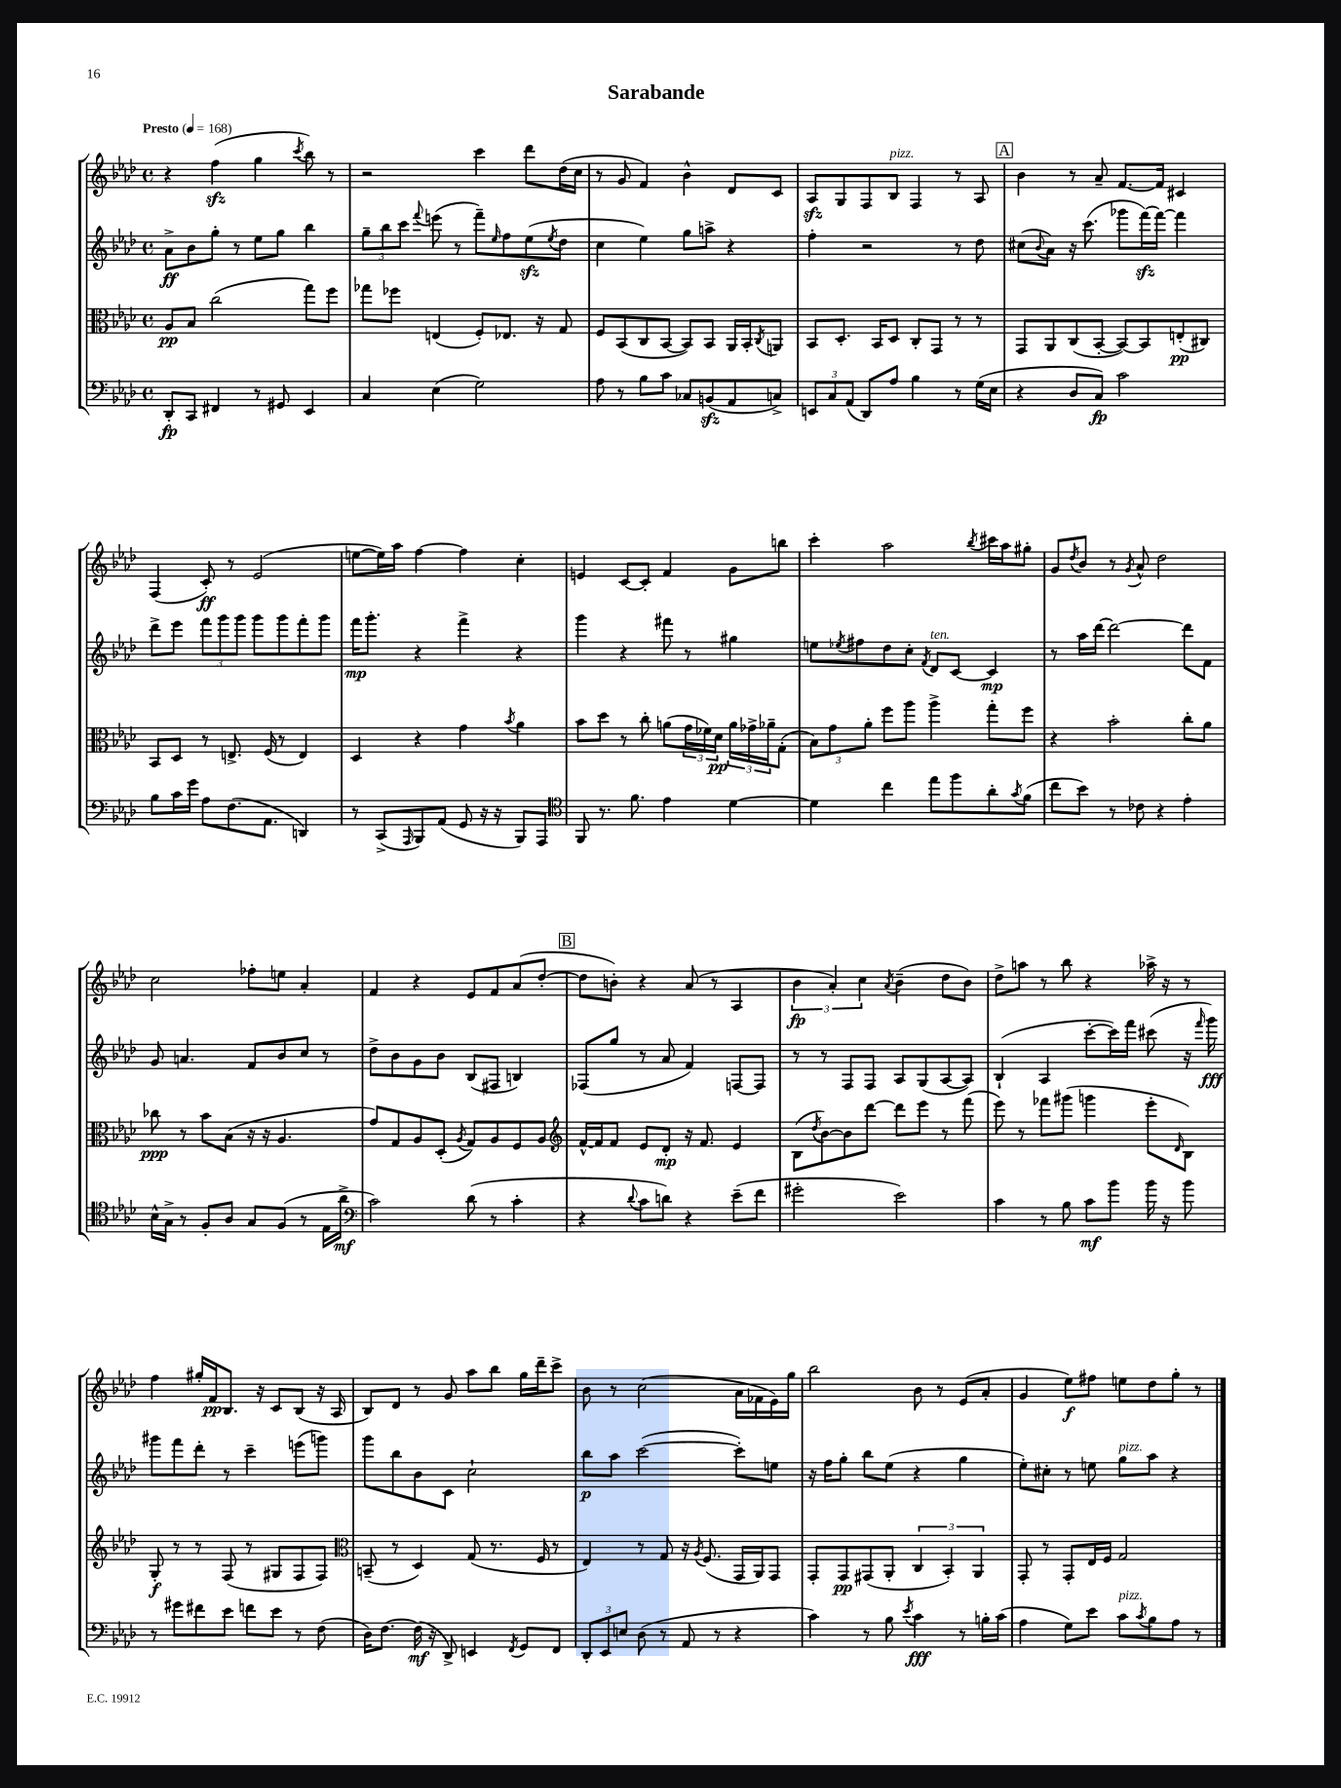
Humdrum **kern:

**kern	**dynam	**kern	**dynam	**kern	**dynam	**kern	**dynam
*part4	*part4	*part3	*part3	*part2	*part2	*part1	*part1
*staff4	*staff4	*staff3	*staff3	*staff2	*staff2	*staff1	*staff1
*clefF4	*	*clefC3	*	*clefG2	*	*clefG2	*
*k[b-e-a-d-]	*	*k[b-e-a-d-]	*	*k[b-e-a-d-]	*	*k[b-e-a-d-]	*
*M4/4	*	*M4/4	*	*M4/4	*	*M4/4	*
*met(c)	*	*met(c)	*	*met(c)	*	*met(c)	*
*MM168	*	*MM168	*	*MM168	*	*MM168	*
=1	=1	=1	=1	=1	=1	=1	=1
!	!	!	!	!	!	!LO:TX:a:B:t=Presto	!
8DD-'/L	fp	8A-/L	pp	8a-^\L	ff	4r	.
8CC/J	.	8B-/J	.	8b-\	.	.	.
4FF#X/	.	(2cc\	.	8gg'\J	.	(4ffzz\	.
.	.	.	.	8r	.	.	.
8r	.	.	.	8ee-\L	.	4gg\	.
8GG#X/	.	.	.	8gg\J	.	.	.
.	.	.	.	.	.	8qccc/	.
4EE-/	.	8gg\L)	.	4bb-\	.	8bb-\)	.
.	.	8ff\J	.	.	.	8r	.
=2	=2	=2	=2	=2	=2	=2	=2
4C/	.	8gg-X\L	.	12gg~\L	.	2r	.
.	.	.	.	12bb-\	.	.	.
.	.	8ff-X\J	.	.	.	.	.
.	.	.	.	12ccc\J	.	.	.
.	.	.	.	8qqfff/	.	.	.
(4E-\	.	(4En/	.	(8eeen\	.	.	.
.	.	.	.	8r	.	.	.
2G\)	.	8F'/L)	.	8fff~\L)	.	4ccc\	.
.	.	.	.	16qqee-/	.	.	.
.	.	8.E-X/J	.	8ff\	.	.	.
.	.	.	.	(8ee-zz\	.	8ddd-\L	.
.	.	16r	.	.	.	.	.
.	.	.	.	8qee-/	.	.	.
.	.	8G/	.	8dd-\J	.	(16dd-\L	.
.	.	.	.	.	.	16cc\JJ	.
=3	=3	=3	=3	=3	=3	=3	=3
8A-\	.	8F/L	.	4cc\	.	8r	.
8r	.	(8BB-/	.	.	.	8g/	.
8B-\L	.	8C/	.	4ee-\)	.	4f/)	.
8c\J	.	[8BB-/J	.	.	.	.	.
8C-X/L	.	8BB-/L])	.	8gg\L	.	4b-^^\	.
(8BBnzz/	.	8BB-/J	.	8aan^\J	.	.	.
8AA-/	.	16AA-/LL	.	4r	.	8d-/L	.
.	.	16BB-'/J	.	.	.	.	.
.	.	8qC/	.	.	.	.	.
8Cn^/J)	.	8AAn/J	.	.	.	8c/J	.
=4	=4	=4	=4	=4	=4	=4	=4
12EEn/L	.	8BB-/L	.	4ff'\	.	8A-zz/L	.
12C/	.	.	.	.	.	.	.
.	.	8.D-'/J	.	.	.	8G/	.
(12AA-/J	.	.	.	.	.	.	.
8DD-/L)	.	.	.	2r	.	8F/	.
.	.	16BB-/KL	.	.	.	.	.
!	!	!	!	!	!	!LO:TX:a:i:t=pizz.	!
8A-/J	.	8D-/J	.	.	.	8B-/J	.
4B-\	.	8C'/L	.	.	.	4F/	.
.	.	8GG/J	.	.	.	.	.
8r	.	8r	.	8r	.	8r	.
(16G\LL	.	8r	.	8dd-\	.	8A-/	.
16E-\JJ	.	.	.	.	.	.	.
!!LO:REH:place=s1:t=A
=5	=5	=5	=5	=5	=5	=5	=5
4r	.	8GG/L	.	(8cc#X\L	.	4b-\	.
.	.	.	.	8qqb-/	.	.	.
.	.	8AA-/	.	8a-\J)	.	.	.
8D-/L	.	(8C/	.	16r	.	8r	.
.	.	.	.	(8.ccc\	.	.	.
8C/J)	fp	[8BB-'/J	.	.	.	8a-~/	.
2c\	.	8BB-/L_)	.	8ggg-X\L	.	[8.f/L	.
.	.	8BB-/]	.	[16fffzz\L)	.	.	.
.	.	.	.	16fff\JJ_	.	16f/Jk]	.
.	.	(8En'/	pp	4fff\]	.	4c#X/	.
.	.	8C#X/J)	.	.	.	.	.
!!LO:LB:g=z
=6	=6	=6	=6	=6	=6	=6	=6
8B-\L	.	8BB-/L	.	8ddd-^\L	.	(4F/	.
16c\L	.	8D-/J	.	8eee-\J	.	.	.
16g\JJ	.	.	.	.	.	.	.
8A-\L	.	8r	.	12fff\L	.	8c'/)	ff
.	.	.	.	12ggg\	.	.	.
(8.F\	.	8.En^/	.	.	.	8r	.
.	.	.	.	12ggg\J	.	.	.
.	.	.	.	8ggg\L	.	(2e-/	.
8.AA-\J	.	(16F/	.	.	.	.	.
.	.	8r	.	8ggg\	.	.	.
4DDn/)	.	4E/)	.	8fff'\	.	.	.
.	.	.	.	8ggg\J	.	.	.
=7	=7	=7	=7	=7	=7	=7	=7
8r	.	4D-/	.	16fff\KL	mp	[8een\L	.
.	.	.	.	8.ggg'\J	.	.	.
(8CC^/L	.	.	.	.	.	16ee\L])	.
.	.	.	.	.	.	16aa-\JJ	.
16qqAAA-/	.	.	.	.	.	.	.
8BBB-/)	.	4r	.	4r	.	[4ff\	.
(8AA-/J	.	.	.	.	.	.	.
8GG/	.	4g\	.	4fff^\	.	4ff\]	.
16r	.	.	.	.	.	.	.
16r	.	.	.	.	.	.	.
.	.	8qb-/	.	.	.	.	.
8BBB-/L)	.	4a-\	.	4r	.	4cc'\	.
8AAA-/J	.	.	.	.	.	.	.
=8	=8	=8	=8	=8	=8	=8	=8
*clefC4	*	*	*	*	*	*	*
8FF/	.	8b-\L	.	4ggg\	.	4en/	.
8.r	.	8dd-\J	.	.	.	.	.
.	.	8r	.	4r	.	[8c/L	.
8.f\	.	.	.	.	.	.	.
.	.	8cc'\	.	.	.	8c'/J]	.
4e-\	.	(8an\L	.	8fff#X\	.	4f/	.
.	.	24g\L	.	8r	.	.	.
.	.	24f-X\)	.	.	.	.	.
.	.	24d-\JJ	pp	.	.	.	.
[4d-\	.	24a\LL	.	4gg#X\	.	8g\L	.
.	.	24g-X^\	.	.	.	.	.
.	.	24a-X~\J	.	.	.	.	.
.	.	(8G'\J	.	.	.	8bbn\J	.
=9	=9	=9	=9	=9	=9	=9	=9
4d-\]	.	12B-\L)	.	8een\L	.	4ccc'\	.
.	.	12g\	.	.	.	.	.
.	.	.	.	8qee-X/	.	.	.
.	.	.	.	8ff#X\	.	.	.
.	.	12a-'\J	.	.	.	.	.
4cc\	.	8ff\L	.	8dd-\	.	2aa-\	.
.	.	8aa-\J	.	8cc'\J	.	.	.
.	.	.	.	8qf/	.	.	.
!	!	!	!	!LO:TX:a:i:t=ten.	!	!	!
8ee-\L	.	4aa-^\	.	8d-/L	.	.	.
8ff\	.	.	.	[8c/J	.	.	.
.	.	.	.	.	.	8qbb-/	.
8a-'\	.	8gg'\L	.	4c/]	mp	16ccc#X\LL	.
.	.	.	.	.	.	16aa-\J	.
8qg/	.	.	.	.	.	.	.
(8f\J	.	8ff\J	.	.	.	8gg#X'\J	.
=10	=10	=10	=10	=10	=10	=10	=10
8cc\L	.	4r	.	8r	.	8g/L	.
.	.	.	.	.	.	8qdd-/	.
8b-\J)	.	.	.	16aa-\LL	.	8b-/J	.
.	.	.	.	[16ddd-\JJ	.	.	.
8r	.	2b-'\	.	2ddd-\_	.	8r	.
.	.	.	.	.	.	8qg/	.
8c-X\	.	.	.	.	.	8a-^^/	.
4r	.	.	.	.	.	2dd-\	.
4e-'\	.	8cc'\L	.	8ddd-\L]	.	.	.
.	.	8a-\J	.	8f\J	.	.	.
!!LO:LB:g=z
=11	=11	=11	=11	=11	=11	=11	=11
16B-^^\LL	.	8cc-X\	ppp	8g/	.	2cc\	.
16G^\JJ	.	.	.	.	.	.	.
8r	.	8r	.	4.an/	.	.	.
8F'/L	.	8b-\L	.	.	.	.	.
8A-/J	.	(8B-\J	.	.	.	.	.
8G/L	.	16r	.	8f/L	.	8ff-X'\L	.
.	.	16r	.	.	.	.	.
(8F/J	.	4.A-/	.	8b-/	.	8een\J	.
8r	.	.	.	8cc/J	.	4a-'/	.
16E-\LL	.	.	.	8r	.	.	.
16a-^\JJ	mf	.	.	.	.	.	.
=12	=12	=12	=12	=12	=12	=12	=12
*clefF4	*	*	*	*	*	*	*
2c\)	.	8g/L)	.	8dd-^\L	.	4f/	.
.	.	8G/	.	8b-\	.	.	.
.	.	8A-/	.	8g\	.	4r	.
.	.	(8D-'/J	.	8b-\J	.	.	.
.	.	8qA-/	.	.	.	.	.
(8d-\	.	8G/L)	.	(8B-/L	.	8e-/L	.
8r	.	8A-/	.	8F#X/J	.	8f/	.
4c'\	.	8F/	.	4Bn/)	.	(8a-/	.
.	.	8A-/J	.	.	.	[8dd-'/J	.
!!LO:REH:place=s1:t=B
=13	=13	=13	=13	=13	=13	=13	=13
*	*	*clefG2	*	*	*	*	*
4r	.	[16f^^/LL	.	(8F-X/L	.	8dd-\L]	.
.	.	16f/J]	.	.	.	.	.
.	.	8f/J	.	8gg/J	.	8bn'\J)	.
8qqd-/	.	.	.	.	.	.	.
8c\L	.	8e-/L	.	8r	.	4r	.
8dn\J)	.	8d-'/J	mp	8a-/	.	.	.
4r	.	16r	.	4f/)	.	(8a-/	.
.	.	8.f/	.	.	.	.	.
.	.	.	.	.	.	8r	.
(8e-~\L	.	4e-/	.	[8Fn/L	.	4A-/	.
8f\J	.	.	.	8F/J]	.	.	.
=14	=14	=14	=14	=14	=14	=14	=14
2g#X'\	.	(8B-\L	.	8r	.	6b-\	fp
.	.	8qdd-/	.	.	.	.	.
.	.	[8b-\)	.	8r	.	.	.
.	.	.	.	.	.	6a-'/)	.
.	.	8b-\]	.	8F/L	.	.	.
.	.	.	.	.	.	6cc\	.
.	.	[8ddd-\J	.	8F/J	.	.	.
.	.	.	.	.	.	8qa-/	.
2e-\)	.	8ddd-\L]	.	8A-/L	.	(4b-~\	.
.	.	8eee-\J	.	(8G/	.	.	.
.	.	8r	.	[8A-/	.	8dd-\L	.
.	.	(8fff\	.	8A-/J])	.	8b-\J)	.
=15	=15	=15	=15	=15	=15	=15	=15
4c\	.	8eee-\)	.	(4B-`/	.	8dd-^\L	.
.	.	8r	.	.	.	8aan\J	.
8r	.	8fff-X\L	.	4A-/	.	8r	.
8B-\	.	(8ggg#X\J	.	.	.	8bb-\	.
8c\L	mf	4gggn\	.	[8ccc'\L	.	4r	.
8b-\J	.	.	.	16ccc\L])	.	.	.
.	.	.	.	16fff\JJ	.	.	.
16b-\	.	8eee-'\L	.	(8ccc#X\	.	16aa-X^\	.
16r	.	.	.	.	.	16r	.
.	.	16qqd-/	.	.	.	.	.
8b-\	.	8B-\J)	.	16r	.	8r	.
.	.	.	.	16qqfff/	.	.	.
.	.	.	.	16ggg\)	fff	.	.
!!LO:LB:g=z
=16	=16	=16	=16	=16	=16	=16	=16
8r	.	8G'/	f	8ggg#X\L	.	4ff\	.
8g#X\L	.	8r	.	8fff\	.	.	.
8f#X\	.	8r	.	8ddd-'\J	.	16gg#X'/LL	.
.	.	.	.	.	.	16f/J	pp
8e-\J	.	(8F/	.	8r	.	8.B-/J	.
8fn\L	.	8r	.	4ccc~\	.	.	.
.	.	.	.	.	.	16r	.
8e-\J	.	8G#X/L	.	.	.	8c/L	.
8r	.	8F/	.	(8eeen\L	.	(8B-/J	.
(8F\	.	8F/J)	.	8gggn\J)	.	16r	.
.	.	.	.	.	.	16A-/	.
=17	=17	=17	=17	=17	=17	=17	=17
*	*	*clefC3	*	*	*	*	*
16D-\KL)	.	(8BBn~/	.	8ggg\L	.	8B-/L)	.
[8.F\J	.	.	.	.	.	.	.
.	.	8r	.	8bb-\	.	8d-/J	.
(16F\]	mf	4D-/)	.	8b-\	.	8r	.
16r	.	.	.	.	.	.	.
8DD-^/)	.	.	.	8c\J	.	8g/	.
4EEn/	.	(8G/	.	2cc`\	.	8aa-\L	.
.	.	8.r	.	.	.	8bb-\J	.
8qFF/	.	.	.	.	.	.	.
8GG/L	.	.	.	.	.	16gg\LL	.
.	.	16F/	.	.	.	16ddd-~\J	.
8FF/J	.	8r	.	.	.	8ccc^\J	.
=18	=18	=18	=18	=18	=18	=18	=18
12DD-'/L	.	4E-/)	.	8bb-\L	p	8b-\	.
12EE-/	.	.	.	.	.	.	.
.	.	.	.	8aa-\J	.	8r	.
12En/J	.	.	.	.	.	.	.
(8D-\	.	8r	.	([2ccc\	.	(2cc\	.
8r	.	8G/	.	.	.	.	.
8AA-/	.	16r	.	.	.	.	.
.	.	8qA-/	.	.	.	.	.
.	.	(8.F/	.	.	.	.	.
8r	.	.	.	.	.	.	.
4r	.	16GG/LL	.	8ccc'\L])	.	16a-\LL	.
.	.	16AA-/J)	.	.	.	16f-X\	.
.	.	8GG/J	.	8een\J	.	16e-\)	.
.	.	.	.	.	.	16gg\JJ	.
=19	=19	=19	=19	=19	=19	=19	=19
4c\)	.	8GG'/L	.	16r	.	2bb-\	.
.	.	.	.	16ff\KL	.	.	.
.	.	8GG/	pp	8gg'\J	.	.	.
8r	.	(8GG#X/	.	8bb-\L	.	.	.
8B-\	.	8AA-'/J	.	(8ee-\J	.	.	.
8qe-/	.	.	.	.	.	.	.
4c\	fff	6C/	.	4r	.	8b-\	.
.	.	.	.	.	.	8r	.
.	.	6BB-'/)	.	.	.	.	.
8r	.	.	.	4gg\	.	(8e-/L	.
.	.	6AA-/	.	.	.	.	.
16Bn'\LL	.	.	.	.	.	8a-'/J	.
(16c\JJ	.	.	.	.	.	.	.
=20	=20	=20	=20	=20	=20	=20	=20
4A-\	.	8GG'/	.	8ee-'\L)	.	4g/	.
.	.	8r	.	8cc#X'\J	.	.	.
8G\L)	.	8GG'/L	.	8r	.	8ee-\L)	f
8e-\J	.	16E-/L	.	8een\	.	8ff#X\J	.
.	.	16F/JJ	.	.	.	.	.
!	!	!	!	!LO:TX:a:i:t=pizz.	!	!	!
!LO:TX:a:i:t=pizz.	!	!	!	!	!	!	!
8c\L	.	2G/	.	8gg\L	.	8een\L	.
8qc/	.	.	.	.	.	.	.
8B-\	.	.	.	8aa-\J	.	8dd-\	.
8A-\J	.	.	.	4r	.	8gg'\J	.
8r	.	.	.	.	.	8r	.
==	==	==	==	==	==	==	==
*-	*-	*-	*-	*-	*-	*-	*-
